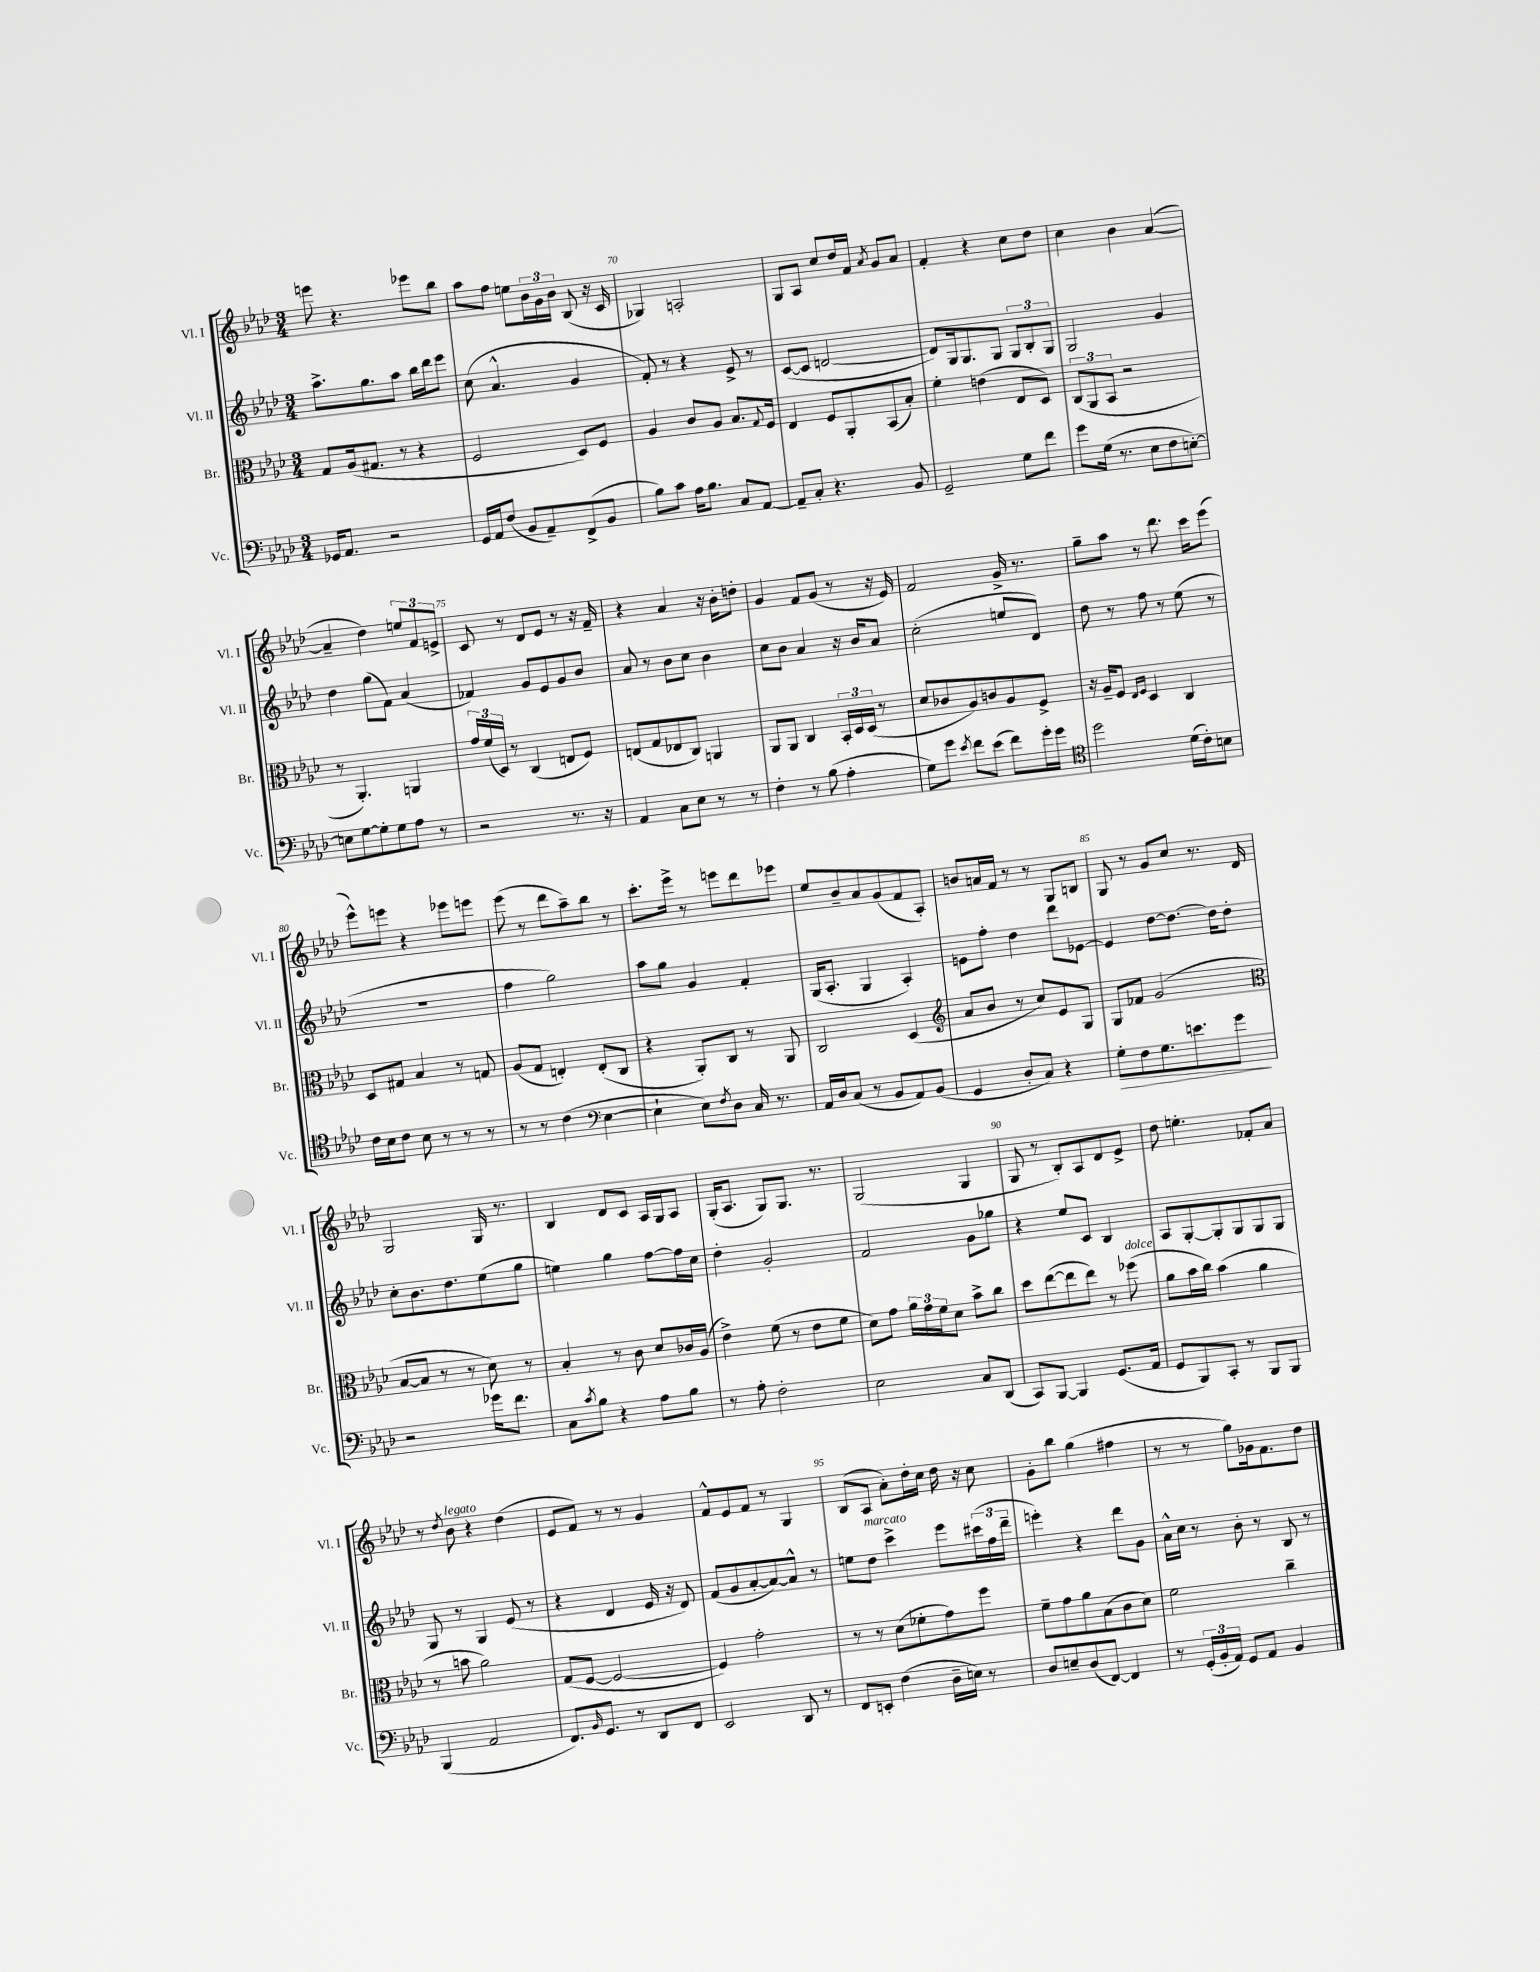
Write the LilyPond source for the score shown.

<<
\new StaffGroup <<
\new Staff = "s0" \with { instrumentName = "Vl. I" shortInstrumentName = "Vl. I" } {
    \clef treble \key aes \major \numericTimeSignature \time 3/4
    e'''8 r4. ees'''8 bes''8 |
    aes''8 f''8 e''8 \tuplet 3/2 { bes'16 g'16 bes'16 } bes8( r16 c'16 |
    ges4) a2-. |
    g8 aes8 c''8 des''16 f'16 \acciaccatura { aes'8 } g'8 aes'8 |
    f'4-. r4 c''8 des''8 |
    c''4 bes'4 aes'4~( |
    aes'4-- des''4) \tuplet 3/2 { e''8 f'8 e'8-> } |
    c'8 r8 des'8 ees'8 r8 r16 f'16-- |
    r4 aes'4 r16 bes'16-. d''8-. |
    g'4 f'8 g'8( r8 r16 ees'16) |
    f'2 g'16-> r8. |
    g''8-- aes''8 r8 des'''8. c'''16 ees'''8( |
    ees'''8-^) e'''8 r4 ees'''8 e'''8 |
    ees'''8( r8 des'''8 aes''8--) bes''8 r8 |
    c'''8.-. ees'''16-> r8 e'''8 des'''8 ees'''8 |
    ees''8 bes'8-- aes'8 g'8( f'8 aes8-.) |
    b'8 a'16 f'16 r8 r8 g8 b8 |
    g8 r8 g'8 c''8 r8. des'16 |
    g2 g16 r8. |
    bes4 des'8 c'8 aes16 g16 aes8 |
    g16-.( aes8. g8) g8. r8. |
    g2( g4 |
    g8 r8 bes8-.) aes8 des'8 ees'8-> |
    des''8 e''4.-. fes'8-. aes'8 |
    r8 \acciaccatura { des''8 } bes'8^\markup { \italic "legato" } r4 des''4( |
    ees'8 f'8) r8 r8 g'4 |
    f'8-^ ees'8 f'8 r8 g4 |
    bes8( aes8 aes'8-.) des''16-. c''16 des''16 r16 c''8 |
    g'8-. bes''8 g''4( fis''4 |
    r8 r8 g''8) ges'16 f'8. des''8 \bar "|." |
}
\new Staff = "s1" \with { instrumentName = "Vl. II" shortInstrumentName = "Vl. II" } {
    \clef treble \key aes \major \numericTimeSignature \time 3/4
    aes''8.-> g''8. aes''8 bes''16 des'''16 ees'''8 |
    c''8( aes'4.-^ g'4 |
    f'8-.) r8 r4 ees'8-> r8 |
    c'8~( c'8 d'2~ |
    d'8) g16 g8. g8 \tuplet 3/2 { g8 bes8-. g8 } |
    g2 g'4 |
    des''4 g''8( f'8) aes'4( |
    fes'4) g'8 ees'8 g'8 bes'8 |
    aes'8 r8 bes'8 c''8 bes'4 |
    c''8 bes'8 aes'4 r16 bes'16 aes'8 |
    c''2-.( e''8 des'8) |
    des''8 r8 f''8 r8 ees''8( r8 |
    R2. |
    f''4 g''2) |
    aes''8 g''8 g'4 f'4-. |
    g16( aes8.-. g4 aes4-.) |
    e'8 f''8-. des''4 des'''8 ees'8~ |
    ees'4 des''8~ des''8.~ des''16 des''8-. |
    c''8-. bes'8. des''8. ees''8( g''8 |
    e''4) g''4 f''8~ f''16 c''16 |
    des''4-. g'2-. |
    f'2 g'8 ges''8 |
    r4 ees''8 c'8 bes4 |
    aes8 g8~-. g8-. g8 g8 g8 |
    g8 r8 g4 ees'8( r8 |
    r4 des'4 ees'16 r16 des'8) |
    f'8( g'8 aes'8~-. aes'8~) aes'8-^ r8 |
    e''8 des''8^\markup { \italic "marcato" } c'''4-> ees'''8 \tuplet 3/2 { cis'''16( f''16 des'''16-- } |
    e'''4-.) r4 des'''8 g'8 |
    aes'16-^ c''16 r8 bes'8-. r8 bes8 r8 \bar "|." |
}
\new Staff = "s2" \with { instrumentName = "Br." shortInstrumentName = "Br." } {
    \clef alto \key aes \major \numericTimeSignature \time 3/4
    g8 aes16( gis8. r8 r4 |
    f2 des8) f8 |
    aes4 c'8 aes8 bes8. \appoggiatura { g8 } f16 |
    ees4 f8 aes,8-. bes,8( bes8-.) |
    f'4-. e'4( ees8 des8) |
    \tuplet 3/2 { c8( aes,8 bes,8 } r2 |
    r8 aes,4.-.) a,4 |
    \tuplet 3/2 { g'16 f'16( des16) } r8 c4( e8 f8) |
    e8( g8 ees8 c8) a,4 |
    aes,8 aes,8 c4 \tuplet 3/2 { bes,16-. des16 des16( } r8 |
    des'8 ces'8 aes8) c'8 aes8 f8-> |
    r16 aes16-- f8 \grace { ees16 f16 } des4 c4 |
    des8 gis8 bes4 r8 g8 |
    aes8( g8 e4-.) e8-.( c8 |
    r4 aes,8-.) c8 r8 aes,8 |
    c2 des4( |
    \clef treble aes'8 bes'8 r8 c''8) ees'8 g8 |
    g8 fes'8 g'2( |
    \clef alto bes8~ bes8 r8 r8 des'8) r8 |
    bes4-. r8 c'8 des'8 ces'16 aes16( |
    ees'4->) f'8( r8 ees'8 f'8 |
    des'8) g'8 \tuplet 3/2 { aes'16 g'16 f'16 } des'8 bes'8-> c''8 |
    des''8 ees''8~( ees''8 ees''8) r8 fes''8^\markup { \italic "dolce" }( |
    aes'8 bes'16 c''16) bes'4( aes'4 |
    r8 b'8 aes'2) |
    g8( f8~ f2~ |
    f4) g'2-. |
    r8 r8 des'8( fes'8-. g'8) f''8 |
    f'8-- g'8 aes'8 bes8( c'8 des'8) |
    f'2 c''4-- \bar "|." |
}
\new Staff = "s3" \with { instrumentName = "Vc." shortInstrumentName = "Vc." } {
    \clef bass \key aes \major \numericTimeSignature \time 3/4
    ges,16 aes,8. r2 |
    g,16 aes,16 f8( bes,8 aes,8--) f,8->( bes,8 |
    bes8) c'8 aes16 bes8. c8 aes,8~ |
    aes,8-- c8-. r4. bes,8 |
    g,2-- g8 f'8 |
    g'8 g16( r8. ees8 f8 e8~-.) |
    e8 g8~ g8-. g8 aes8 r8 |
    r2 r8. r16 |
    aes,4 c8 ees8 r8 r8 |
    f4-. r8 bes8( aes4-. |
    g8) g'8 \acciaccatura { ees'8 } f'8 ees'8( f'8) g'16-. g'16 |
    \clef tenor des''2 des'16( c'16-.) b8 |
    c'16 bes16 c'8 bes8 r8 r8 r8 |
    r8 r8 c'4( \clef bass ees4~ |
    ees4-! ees8) \acciaccatura { f8 } des8 c16 r8. |
    aes,16 des16 c8( r8 bes,8 aes,8) bes,8( |
    g,4 des8-. c8) r4 |
    g8-.\> f8 g8. e'8. g'8\! |
    r2 ges'16 f'8. |
    c8 \acciaccatura { c'8 } bes8 r4 aes8 bes8 |
    r8 aes8-. f2-. |
    ees2 c8 des,8( |
    c,8) bes,,8~ bes,,4 g,8.( aes,16 |
    g,8 bes,,8) c,8-. r8 bes,,8 bes,,8 |
    bes,,4( aes,2 |
    f,8.) \grace { bes,16 } g,8. r8 des,8 f,8 |
    ees,2 des,8 r8 |
    f,8 e,8-. f4( des16-- e16) r8 |
    des8 e8-- des8( f,8~) f,4 |
    r8 \tuplet 3/2 { g,16-.( bes,16-. aes,16) } g,8 aes,8 bes,4 \bar "|." |
}
>>
>>
\layout { \context { \Score currentBarNumber = #68 \override BarNumber.break-visibility = ##(#f #t #t) barNumberVisibility = #(every-nth-bar-number-visible 5) } }
